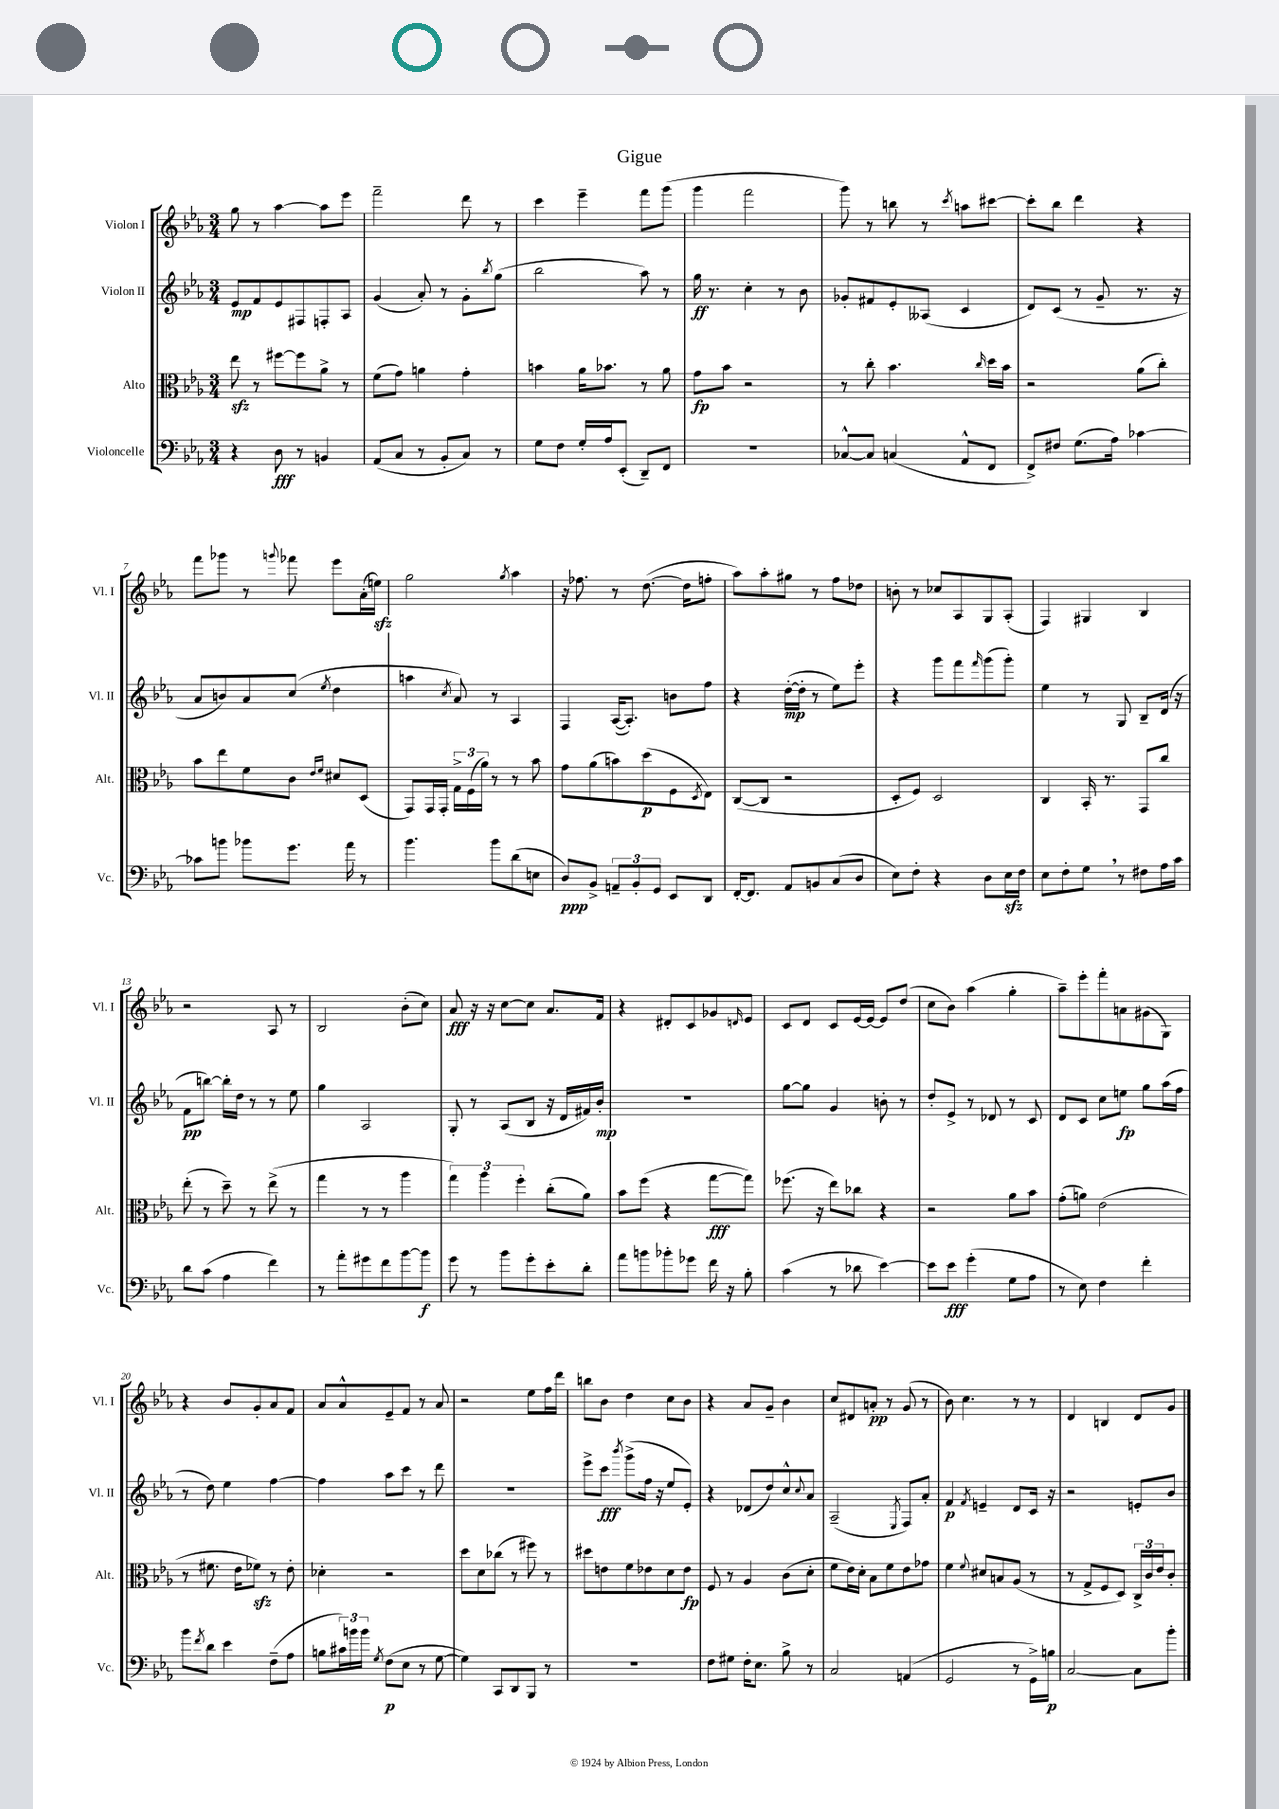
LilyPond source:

\header { title = "Gigue" }
<<
\new StaffGroup <<
\new Staff = "s0" \with { instrumentName = "Violon I" shortInstrumentName = "Vl. I" } {
    \clef treble \key ees \major \numericTimeSignature \time 3/4
    g''8 r8 aes''4~ aes''8 ees'''8 |
    f'''2-- d'''8 r8 |
    c'''4 ees'''4-- f'''8 g'''8( |
    g'''4 f'''2 |
    g'''8) r8 b''8 r8 \acciaccatura { c'''8 } a''8 cis'''8~ |
    cis'''8-. bes''8 d'''4 r4 |
    f'''8 ges'''8 r8 \appoggiatura { g'''8 } fes'''8 ees'''8 aes'16-.( e''16\sfz) |
    g''2 \acciaccatura { g''8 } aes''4 |
    r16 fes''8. r8 d''8.~( d''16 f''8-. |
    aes''8) aes''8-. gis''8 r8 f''8 des''8 |
    b'8-. r8 ces''8 aes8 g8 aes8-.( |
    f4) gis4 bes4 |
    r2 aes8 r8 |
    bes2 bes'8-.( c''8) |
    aes'8\fff r16 r16 c''8~ c''8 aes'8. f'16 |
    r4 dis'8-. c'8 ges'8 \grace { d'16 } ees'8 |
    c'8 d'8 c'8 ees'16~ ees'16~ ees'8 d''8( |
    c''8 bes'8) aes''4( g''4-. |
    aes''8--) ees'''8-. f'''8-. a'8 gis'8( g8) |
    r4 bes'8 g'8-. aes'8 f'8 |
    aes'8 aes'8-^ ees'8-- f'8 r8 aes'8 |
    r2 ees''8 f''16 d'''16 |
    b''8 bes'8 d''4 c''8 bes'8 |
    r4 aes'8 g'8-- bes'4 |
    c''8 dis'8 a'8-.\pp r8 g'8( r8 |
    bes'8) c''4. r8 r8 |
    d'4 b4 d'8 g'8 \bar "|." |
}
\new Staff = "s1" \with { instrumentName = "Violon II" shortInstrumentName = "Vl. II" } {
    \clef treble \key ees \major \numericTimeSignature \time 3/4
    ees'8\mp f'8 ees'8 fis8 f8-. aes8 |
    g'4( aes'8-.) r8 g'8-. \acciaccatura { bes''8 } g''8( |
    bes''2 aes''8) r8 |
    g''16\ff r8. c''4-. r8 bes'8 |
    ges'8-. fis'8 ees'8-. aeses8( c'4 |
    d'8) c'8( r8 g'8-- r8. r16 |
    aes'8 b'8) aes'8 c''8( \acciaccatura { ees''8 } d''4 |
    a''4 \acciaccatura { c''8 } aes'8) r8 aes4 |
    f4 aes16~( aes8.-.) b'8 f''8 |
    r4 d''16~-.\mp( d''16-. r8 ees''8) ees'''8-. |
    r4 g'''8 f'''8 \grace { f'''16 } g'''8( g'''8-.) |
    ees''4 r8 g8 bes8-- d'16( r16 |
    f'8\pp b''8~) b''16-. d''16 r8 r8 ees''8 |
    g''4 aes2 |
    g8-. r8 aes8( bes8 r16 d'16 fis'16) bes'16-.\mp |
    R2. |
    g''8~ g''8 g'4 b'8-. r8 |
    d''8-. ees'8-> r8 des'8 r8 c'8 |
    d'8 c'8 c''8 e''8\fp g''8 aes''16( f''16 |
    r8 d''8) ees''4 f''4~ |
    f''4 aes''8 c'''8 r8 d'''8 |
    R2. |
    ees'''8-> c'''8\fff \acciaccatura { bes'''8 } g'''8->( f''16 r16 ees''8 ees'8-.) |
    r4 des'8( d''8) c''8-^ \appoggiatura { c''8 } aes'8 |
    aes2--( \acciaccatura { ees8 } f8) aes'8-. |
    f'4\p \acciaccatura { f'8 } e'4-- d'8 c'16 r16 |
    r2 e'8-. bes'8 \bar "|." |
}
\new Staff = "s2" \with { instrumentName = "Alto" shortInstrumentName = "Alt." } {
    \clef alto \key ees \major \numericTimeSignature \time 3/4
    ees''8\sfz r8 fis''8~ fis''8 aes'8-> r8 |
    f'8( g'8) a'4 g'4-. |
    b'4 aes'16 bes'8. r8 aes'8 |
    g'8\fp bes'8 r2 |
    r8 c''8-. bes'4. \grace { c''16 } d''16 bes'16 |
    r2 aes'8( c''8-.) |
    bes'8 ees''8 f'8 c'8 \grace { ees'16 f'16 } dis'8 d8( |
    g,8) g,16 g,16-. \tuplet 3/2 { g16-> f16( aes'16) } r8 r8 bes'8 |
    g'8 aes'8( b'8) d''8\p( f8 \acciaccatura { d8 } ees8) |
    c8~( c8 r2 |
    d8-. f8) d2 |
    c4 bes,16-. r8. g,8 c''8 |
    ees''8-.( r8 d''8--) r8 ees''8->( r8 |
    g''4 r8 r8 aes''4 |
    \tuplet 3/2 { g''4) aes''4 f''4-. } c''8-.( aes'8) |
    bes'8 f''8( r4 g''8~\fff g''8) |
    fes''8.( r16 ees''8) ces''8 r4 |
    r2 aes'8 bes'8 |
    g'8-.( a'8) ees'2( |
    r8 fis'8. ees'16 fes'8\sfz) r8 ees'8-. |
    des'4-. r2 |
    d''8 d'8 ces''8( r8 fis''8) r8 |
    dis''8 e'8 f'8 ees'8 d'8 ees'8\fp |
    f8 r8 aes4 c'8( d'8-. |
    f'8 ees'16) d'16-. bes8 f'8 ees'8 ges'8 |
    f'4 \appoggiatura { f'8 } dis'8 b8 aes8( r8 |
    r8 g8-> f8 d8) \tuplet 3/2 { c16-> c'16 ees'16 } c'8-. \bar "|." |
}
\new Staff = "s3" \with { instrumentName = "Violoncelle" shortInstrumentName = "Vc." } {
    \clef bass \key ees \major \numericTimeSignature \time 3/4
    r4 d8\fff r8 b,4 |
    aes,8( c8 r8 bes,8-. c8) r8 |
    g8 f8 g16-. aes16 ees,8-.( d,8--) f,8 |
    R2. |
    ces8~-^ ces8 c4( aes,8-^ f,8 |
    f,8->) fis8 g8.( aes16) ces'4~ |
    ces'8 b'8 bes'8 g'8. aes'16 r8 |
    bes'4. bes'8 d'8( e8 |
    d8\ppp) bes,8-> \tuplet 3/2 { a,8-- bes,8-. g,8 } ees,8 d,8 |
    f,16~-. f,8. aes,8 b,8 c8( d8 |
    ees8) f8-. r4 d8 ees16\sfz f16 |
    ees8 f8-. g8 \breathe r8 fis8 aes16 c'16 |
    d'8 c'8( aes4 f'4) |
    r8 aes'8-. gis'8 f'8 bes'8~ bes'8\f |
    g'8 r8 bes'8 g'8-. ees'8-. d'8-. |
    aes'8 b'8 bes'8-. ges'8 f'16 r16 bes8-. |
    c'4( r8 des'8 ees'4~) |
    ees'8 ees'8\fff g'4-.( g8 aes8 |
    r8 ees8) f4 f'4-. |
    bes'8 \acciaccatura { f'8 } d'8 ees'4 f8--( aes8 |
    b8 \tuplet 3/2 { cis'16) b'16 b'16 } \acciaccatura { g8 } f8\p( ees8 r8 g8~ |
    g4) c,8 d,8 bes,,8 r8 |
    R2. |
    f8 gis8 f16-. ees8. bes8-> r8 |
    c2 a,4( |
    g,2 r8 g,16->) b16\p |
    c2~ c8 bes'8-. \bar "|." |
}
>>
>>
